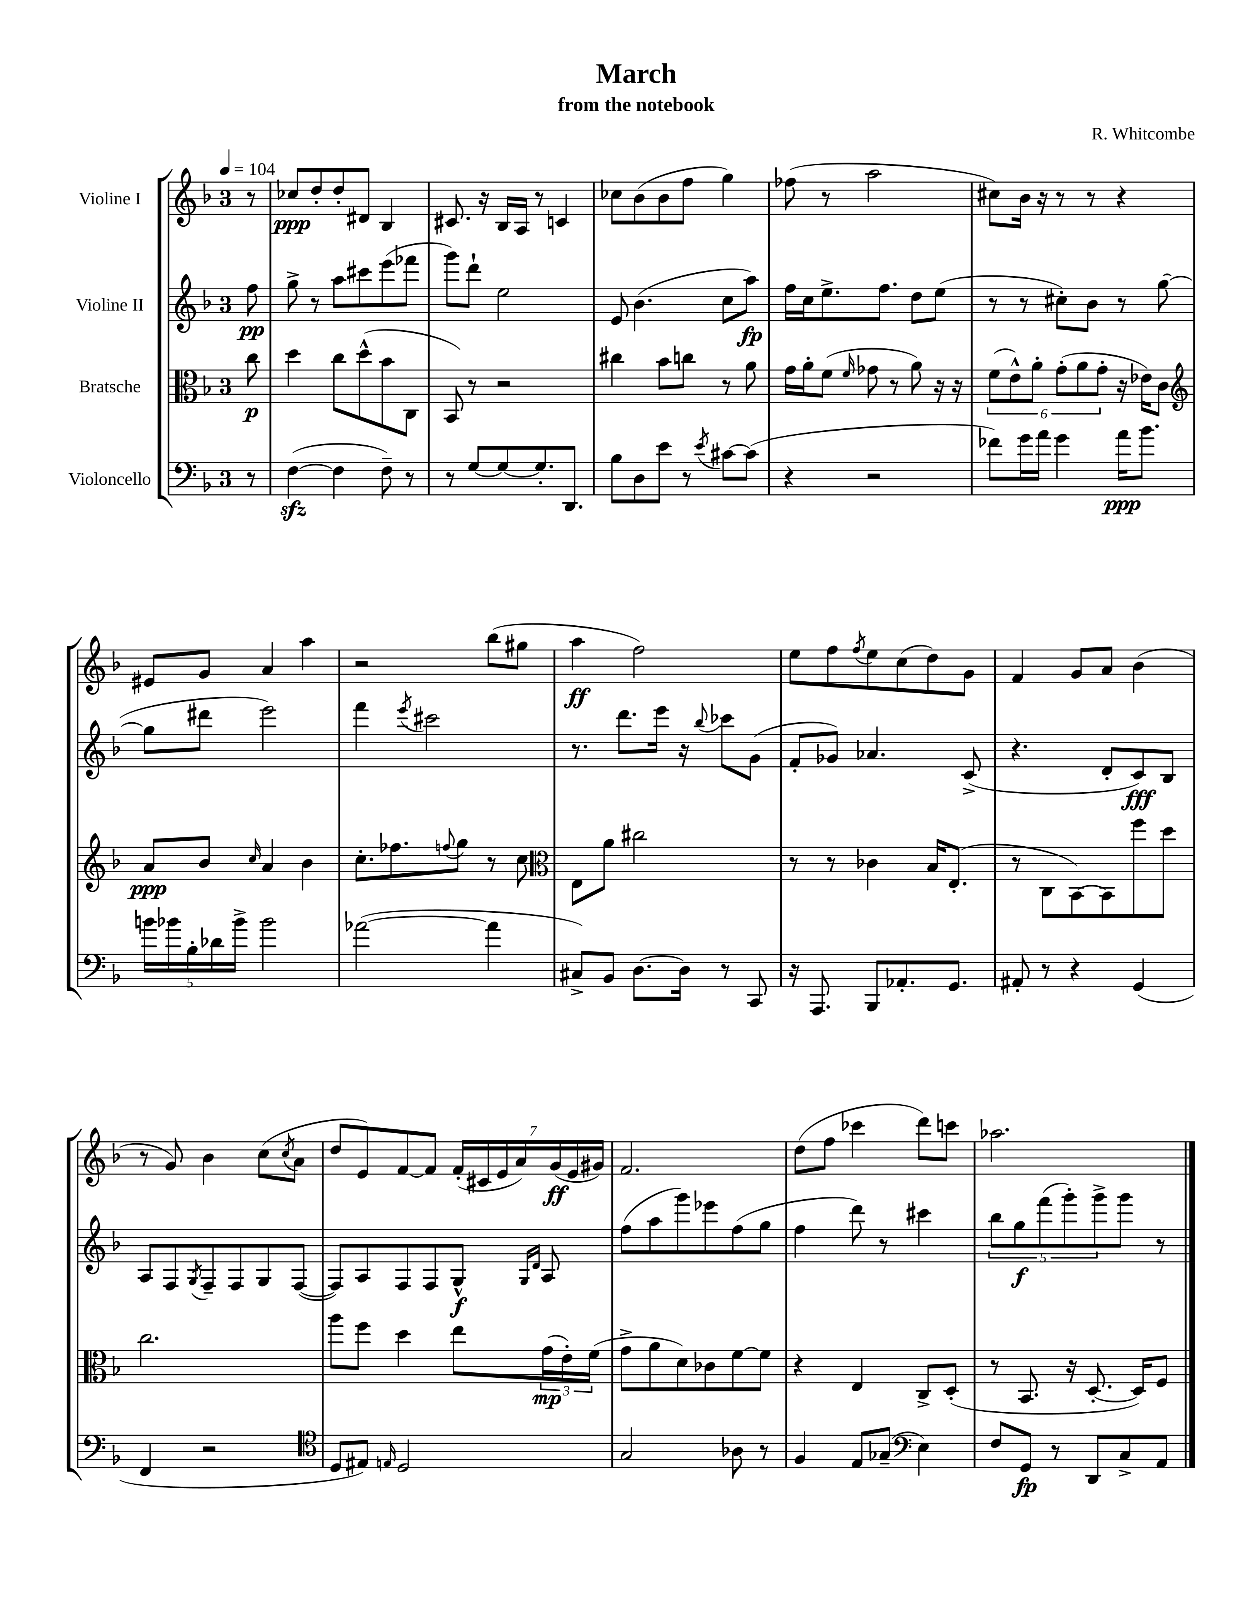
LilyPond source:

\header { title = "March" composer = "R. Whitcombe" subtitle = "from the notebook" }
<<
\new StaffGroup <<
\new Staff = "s0" \with { instrumentName = "Violine I" } {
    \clef treble \key f \major \once \override Staff.TimeSignature.style = #'single-digit \time 3/4 \partial 8 \tempo 4 = 104
    r8 |
    ces''8\ppp d''8-. d''8-. dis'8 bes4 |
    cis'8. r16 bes16 a16 r8 c'4 |
    ces''8 bes'8( bes'8 f''8 g''4) |
    fes''8( r8 a''2 |
    cis''8) bes'16 r16 r8 r8 r4 |
    eis'8 g'8 a'4 a''4 |
    r2 bes''8( gis''8 |
    a''4\ff f''2) |
    e''8 f''8 \acciaccatura { f''8 } e''8 c''8( d''8) g'8 |
    f'4 g'8 a'8 bes'4( |
    r8 g'8) bes'4 c''8( \acciaccatura { c''8 } a'8 |
    d''8 e'8) f'8~ f'8 \tuplet 7/4 { f'16-.( cis'16 e'16 a'16) g'16\ff( e'16 gis'16) } |
    f'2. |
    d''8( f''8 ces'''4 d'''8) c'''8 |
    aes''2. \bar "|." |
}
\new Staff = "s1" \with { instrumentName = "Violine II" } {
    \clef treble \key f \major \once \override Staff.TimeSignature.style = #'single-digit \time 3/4 \partial 8
    f''8\pp |
    g''8-> r8 a''8 cis'''8 e'''8( fes'''8 |
    g'''8) d'''8-! e''2 |
    e'8 bes'4.( c''8 a''8\fp) |
    f''16 c''16 e''8.-> f''8. d''8 e''8( |
    r8 r8 cis''8-.) bes'8 r8 g''8~( |
    g''8 dis'''8 e'''2) |
    f'''4 \acciaccatura { e'''8 } cis'''2 |
    r8. d'''8. e'''16 r16 \appoggiatura { bes''8 } ces'''8 g'8( |
    f'8-. ges'8) aes'4. c'8->( |
    r4. d'8-. c'8\fff) bes8 |
    a8 f8 \acciaccatura { g8 } f8-- f8 g8 f8~( |
    f8) a8 f8 f8 g8-^\f \grace { g16 d'16 } a8 |
    f''8( a''8 g'''8) ees'''8 f''8( g''8 |
    f''4 d'''8) r8 cis'''4 |
    \tuplet 5/4 { bes''8 g''8\f f'''8( g'''8-.) g'''8-> } g'''8 r8 \bar "|." |
}
\new Staff = "s2" \with { instrumentName = "Bratsche" } {
    \clef alto \key f \major \once \override Staff.TimeSignature.style = #'single-digit \time 3/4 \partial 8
    c''8\p |
    d''4 c''8 d''8-^( bes'8 c8 |
    bes,8) r8 r2 |
    cis''4 bes'8 c''8 r8 a'8 |
    g'16 a'16-. f'8( \grace { f'16 } ges'8 r8 a'8) r16 r16 |
    \tuplet 6/4 { f'8( e'8-^) a'8-. g'8-.( a'8 g'8-. } r16 ees'16) c'8 |
    \clef treble a'8\ppp bes'8 \grace { c''16 } a'4 bes'4 |
    c''8.-. fes''8. \appoggiatura { f''8 } g''8 r8 c''8 |
    \clef alto e8 a'8 cis''2 |
    r8 r8 ces'4 bes16 e8.-.( |
    r8 c8 bes,8~) bes,8 f''8 d''8 |
    c''2. |
    a''8 f''8 d''4 e''8 \tuplet 3/2 { g'16\mp( e'16-.) f'16( } |
    g'8-> a'8 d'8) ces'8 f'8~ f'8 |
    r4 e4 c8-> d8-.( |
    r8 bes,8. r16 d8.~-. d16) f8 \bar "|." |
}
\new Staff = "s3" \with { instrumentName = "Violoncello" } {
    \clef bass \key f \major \once \override Staff.TimeSignature.style = #'single-digit \time 3/4 \partial 8
    r8 |
    f4~\sfz( f4 f8--) r8 |
    r8 g8~ g8~ g8.-. d,8. |
    bes8 d8 e'8 r8 \acciaccatura { e'8 } cis'8~ cis'8( |
    r4 r2 |
    fes'8) g'16 a'16 g'4 a'16\ppp bes'8. |
    \tuplet 5/4 { b'16 bes'16 bes16-. des'16 bes'16-> } bes'2 |
    aes'2~( aes'4 |
    cis8->) bes,8 d8.~ d16 r8 c,8 |
    r16 a,,8. bes,,8 aes,8.-. g,8. |
    ais,8-. r8 r4 g,4( |
    f,4 r2 |
    \clef tenor d8 eis8) \grace { e16 } d2 |
    g2 aes8 r8 |
    f4 e8 ges8--( \clef bass e4) |
    f8 g,8\fp r8 d,8 c8-> a,8 \bar "|." |
}
>>
>>
\layout { \context { \Score \remove "Bar_number_engraver" } }
